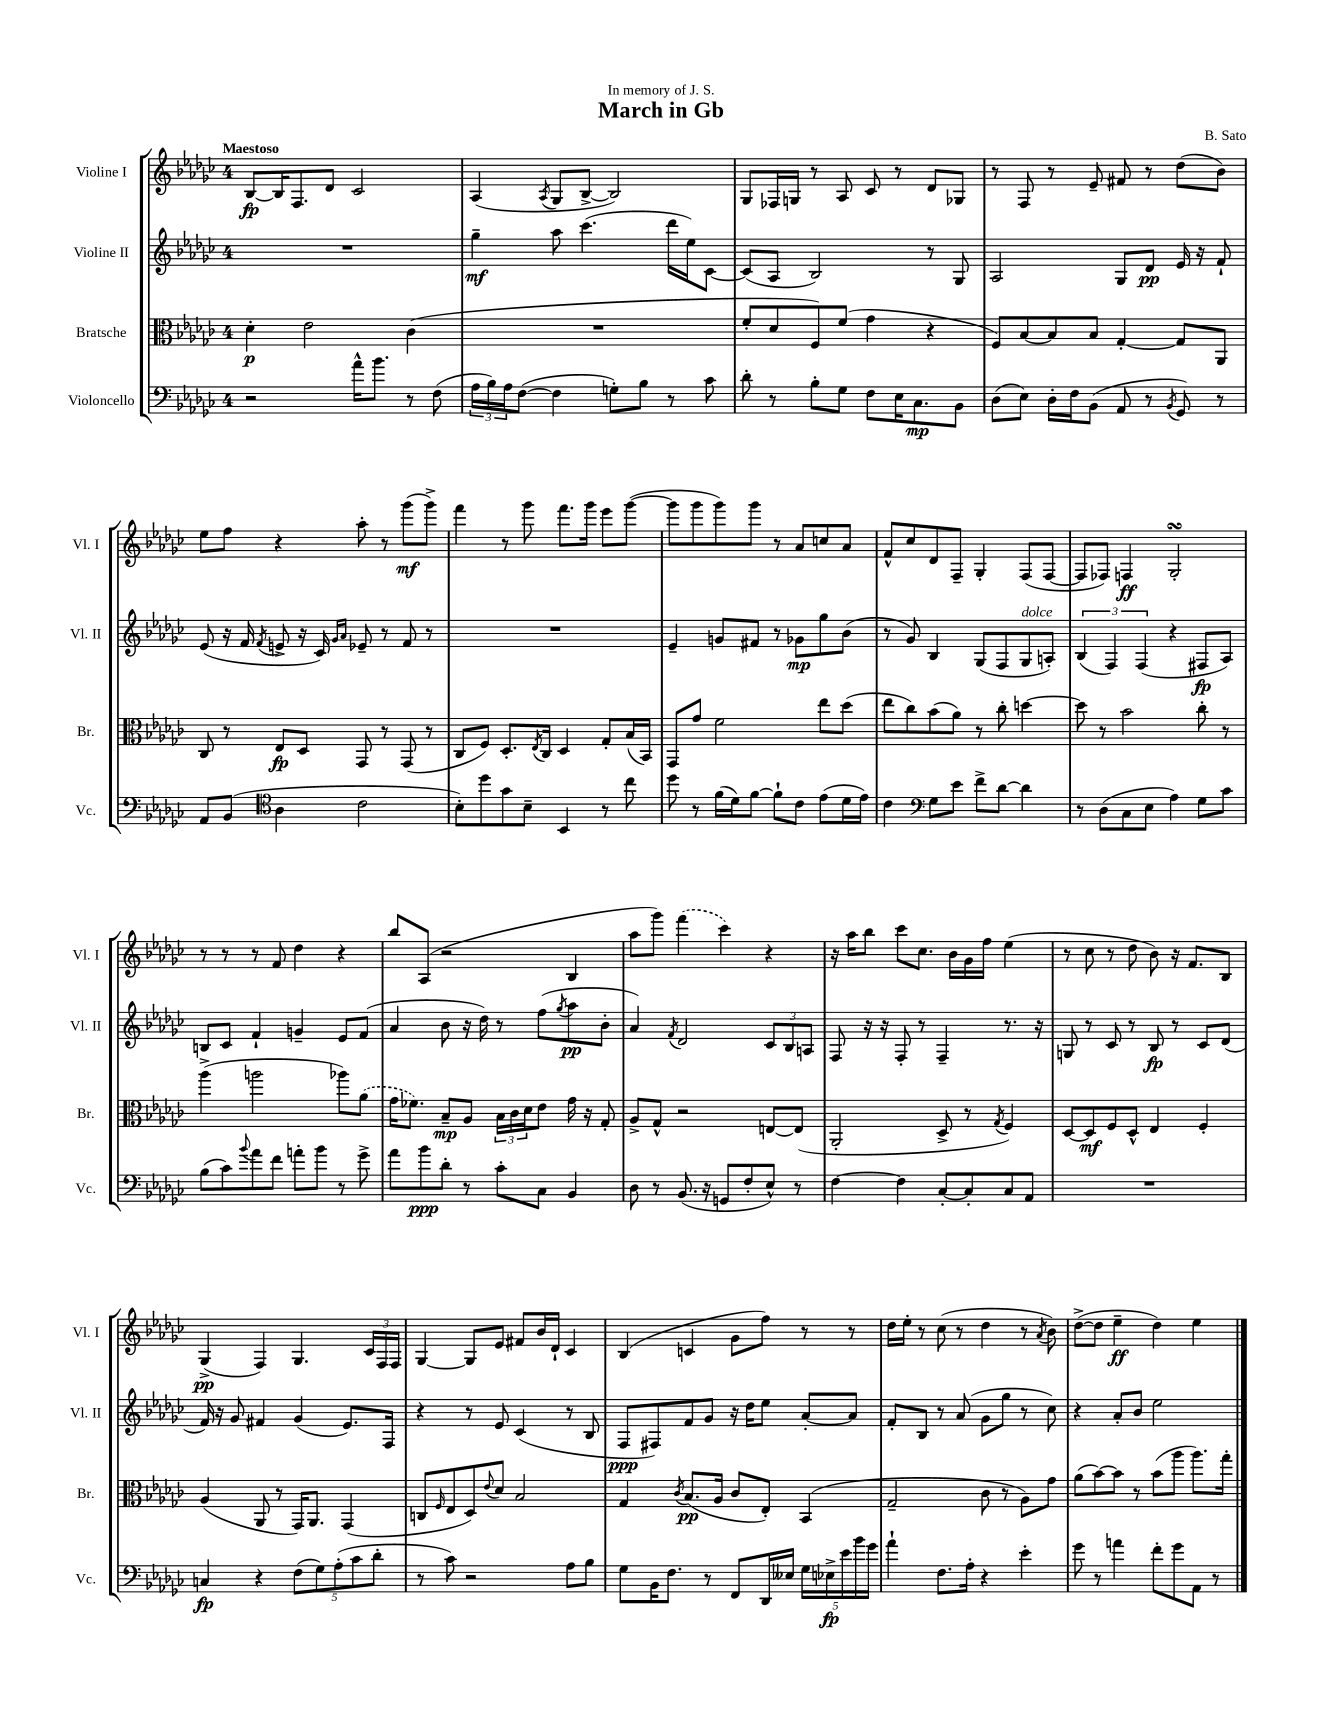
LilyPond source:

\header { title = "March in Gb" composer = "B. Sato" dedication = "In memory of J. S." }
<<
\new StaffGroup <<
\new Staff = "s0" \with { instrumentName = "Violine I" shortInstrumentName = "Vl. I" } {
    \clef treble \key ges \major \once \override Staff.TimeSignature.style = #'single-digit \time 4/4 \tempo "Maestoso"
    bes8~\fp bes16 f8. des'8 ces'2 |
    aes4( \acciaccatura { aes8 } ges8 bes8~-> bes2) |
    ges8 fes16 g16 r8 aes8 ces'8 r8 des'8 ges8 |
    r8 f8 r8 ees'8-- fis'8 r8 des''8( bes'8) |
    ees''8 f''8 r4 aes''8-. r8 ges'''8\mf( ges'''8->) |
    f'''4 r8 ges'''8 f'''8. ges'''16 ees'''8 ges'''8~( |
    ges'''8 ges'''8 ges'''8) ges'''8 r8 aes'8 c''8 aes'8 |
    f'8-^ ces''8 des'8 f8-- ges4-. f8( f8~ |
    f8 fes8) f4\ff ges2-.\turn |
    r8 r8 r8 f'8 des''4 r4 |
    bes''8 aes8( r2 bes4 |
    aes''8 ges'''8) \once \slurDashed f'''4( ces'''4) r4 |
    r16 aes''16 bes''8 ces'''8 ces''8. bes'16 ges'16 f''16 ees''4( |
    r8 ces''8 r8 des''8 bes'8) r16 f'8. bes8 |
    ges4->\pp( f4) ges4. \tuplet 3/2 { ces'16 f16 f16 } |
    ges4~ ges8 ees'8 fis'8 bes'16 des'16-! ces'4 |
    bes4( c'4 ges'8 f''8) r8 r8 |
    des''16 ees''16-. r8 ces''8( r8 des''4 r8 \acciaccatura { aes'8 } bes'8) |
    des''8~->( des''8 ees''4--\ff des''4) ees''4 \bar "|." |
}
\new Staff = "s1" \with { instrumentName = "Violine II" shortInstrumentName = "Vl. II" } {
    \clef treble \key ges \major \once \override Staff.TimeSignature.style = #'single-digit \time 4/4
    R1 |
    ges''4--\mf aes''8 ces'''4.( des'''16 ees''16) ces'8~ |
    ces'8( aes8 bes2) r8 ges8 |
    aes2 ges8 des'8\pp ees'16 r16 f'8-! |
    ees'8( r16 f'16 \acciaccatura { f'8 } e'8-> r16 ces'16) \grace { ges'16 aes'16 } ees'8-- r8 f'8 r8 |
    R1 |
    ees'4-- g'8 fis'8 r8 ges'8\mp ges''8 bes'8( |
    r8 ges'8) bes4 ges8( f8 ges8^\markup { \italic "dolce" } a8-.) |
    \tuplet 3/2 { bes4( f4) f4( } r4 fis8\fp aes8) |
    b8 ces'8 f'4-! g'4-- ees'8 f'8( |
    aes'4 bes'8 r16 des''16) r8 f''8( \acciaccatura { ges''8 } aes''8\pp bes'8-. |
    aes'4) \acciaccatura { f'8 } des'2 \tuplet 3/2 { ces'8 bes8 a8 } |
    f8 r16 r16 f8-. r8 f4-- r8. r16 |
    g8 r8 ces'8 r8 bes8\fp r8 ces'8 des'8( |
    f'16) r16 ges'8 fis'4 ges'4( ees'8.) f16 |
    r4 r8 ees'8 ces'4( r8 bes8 |
    f8\ppp fis8) f'8 ges'8 r16 des''16 ees''8 aes'8~-. aes'8 |
    f'8-. bes8 r8 aes'8( ges'8 ges''8 r8 ces''8) |
    r4 aes'8-. bes'8 ees''2 \bar "|." |
}
\new Staff = "s2" \with { instrumentName = "Bratsche" shortInstrumentName = "Br." } {
    \clef alto \key ges \major \once \override Staff.TimeSignature.style = #'single-digit \time 4/4
    des'4-.\p ees'2 ces'4( |
    R1 |
    f'8-. des'8 f8) f'8( ges'4 r4 |
    f8) bes8~ bes8 bes8 ges4~-. ges8 aes,8 |
    ces8 r8 ees8\fp des8 ges,8 r8 ges,8( r8 |
    ces8 f8) des8.-. \acciaccatura { ees8 } ces16 des4 ges8-. bes16( bes,16) |
    ges,8 ges'8 f'2 ees''8 des''8( |
    ees''8 ces''8) bes'8( aes'8) r8 ces''8-. d''4~ |
    d''8 r8 bes'2 ces''8-. r8 |
    aes''4->( a''2 aes''8) \once \slurDashed aes'8( |
    ges'16 fes'8.) bes8--\mp aes8 \tuplet 3/2 { bes16 ces'16 des'16 } ees'8 ges'16 r16 ges8-. |
    aes8-> ges8-^ r2 e8~ e8( |
    aes,2-. des8-> r8 \acciaccatura { ges8 } f4) |
    des8~ des8\mf f8 des8-^ ees4 f4-. |
    aes4( aes,8 r8 ges,16) aes,8. ges,4( |
    c8 \grace { f16 } ees8 des8) \appoggiatura { ees'8 } des'8 bes2 |
    ges4 \acciaccatura { ces'8 } bes8.\pp( aes16 ces'8 ees8-.) bes,4( |
    ges2-- ces'8 r8 aes8) ges'8 |
    aes'8( bes'8~) bes'8 r8 bes'8( aes''8 aes''8.) ges''16-. \bar "|." |
}
\new Staff = "s3" \with { instrumentName = "Violoncello" shortInstrumentName = "Vc." } {
    \clef bass \key ges \major \once \override Staff.TimeSignature.style = #'single-digit \time 4/4
    r2 aes'16-^ bes'8. r8 f8( |
    \tuplet 3/2 { aes16 bes16) aes16 } f8~( f4 g8-.) bes8 r8 ces'8 |
    des'8-. r8 bes8-. ges8 f8 ees16 ces8.\mp bes,8 |
    des8( ees8) des16-. f16 bes,8( aes,8 r8 \acciaccatura { bes,8 } ges,8) r8 |
    aes,8 bes,8( \clef tenor aes4 ces'2 |
    bes8-.) des''8 ges'8 bes8-- bes,4 r8 ces''8 |
    des''8 r8 f'16( des'16) f'8~ f'8-! ces'8 ees'8( des'16 ees'16) |
    ces'4 \clef bass ges8 ees'8 f'8-> des'8~ des'4 |
    r8 des8( ces8 ees8 aes4) ges8 ces'8 |
    bes8( ces'8) \appoggiatura { bes'8 } aes'8 f'8 a'8-. bes'8 r8 ges'8-> |
    aes'8 bes'8\ppp des'8-. r8 ces'8-. ces8 bes,4 |
    des8 r8 bes,8.( r16 g,8 f8-. ees8-^) r8 |
    f4~ f4 ces8~-. ces8-. ces8 aes,8 |
    R1 |
    c4\fp r4 \tuplet 5/4 { f8( ges8) aes8-.( ces'8 des'8-. } |
    r8 ces'8) r2 aes8 bes8 |
    ges8 bes,16 f8. r8 f,8 des,16 eeses16 \tuplet 5/4 { ges16 ees16->\fp ees'16 bes'16 ges'16 } |
    aes'4-! f8. aes16-. r4 ees'4-. |
    ges'8 r8 a'4 f'8-. ges'8 aes,8 r8 \bar "|." |
}
>>
>>
\layout { \context { \Score \remove "Bar_number_engraver" } }
